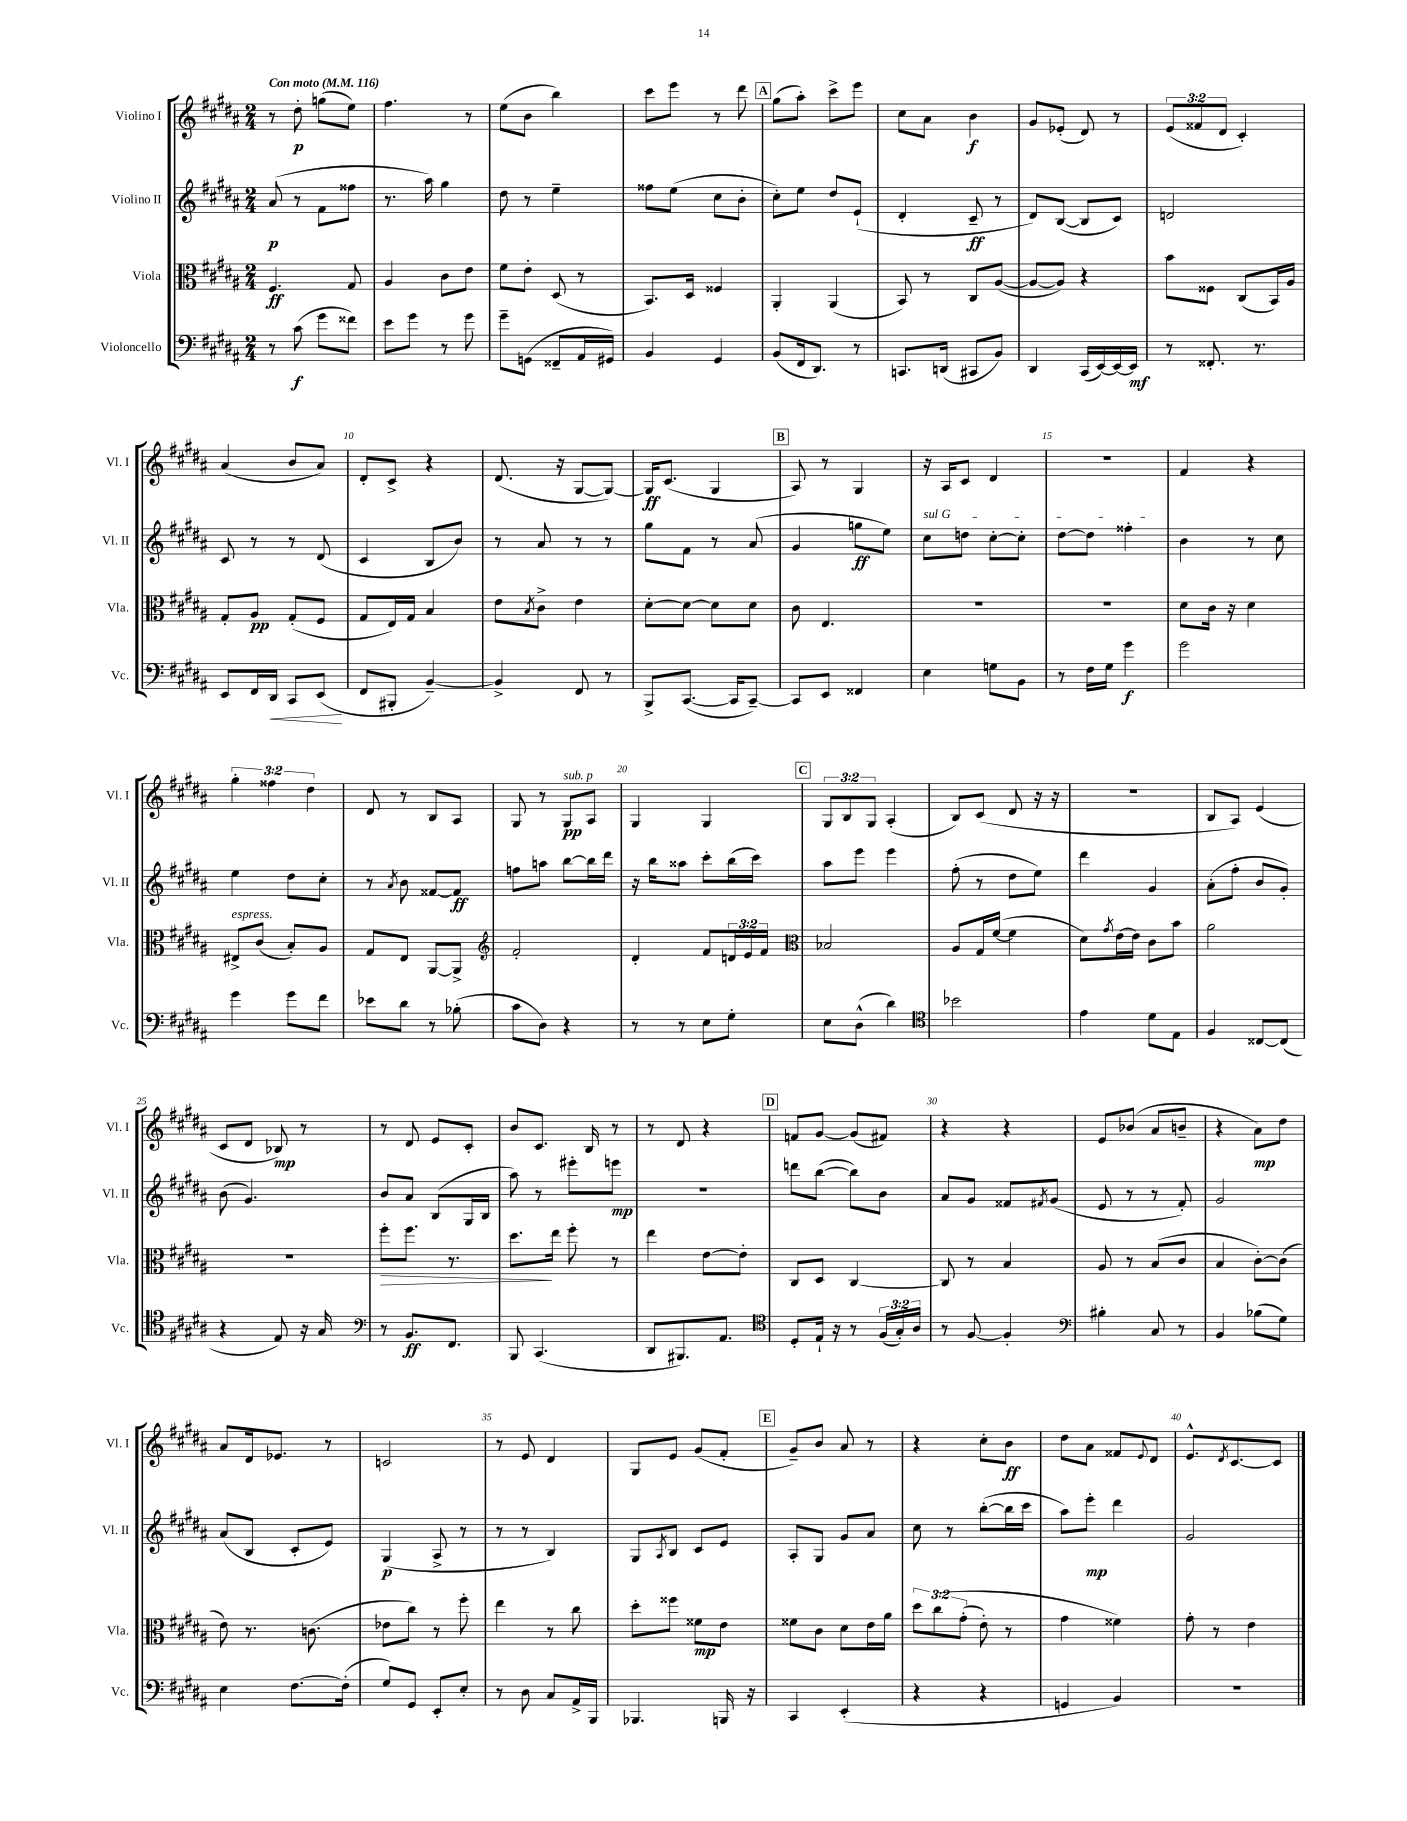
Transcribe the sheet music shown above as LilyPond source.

<<
\new StaffGroup <<
\new Staff = "s0" \with { instrumentName = "Violino I" shortInstrumentName = "Vl. I" } {
    \clef treble \key b \major \numericTimeSignature \time 2/4 \override Staff.TupletNumber.text = #tuplet-number::calc-fraction-text \tempo "Con moto" 4 = 116
    r8 dis''8-.\p g''8( e''8) |
    fis''4. r8 |
    e''8( b'8 b''4) |
    cis'''8 e'''8 r8 dis'''8 |
    \mark \markup { \box "A" } gis''8( ais''8-.) cis'''8-> e'''8 |
    cis''8 ais'8 b'4\f |
    gis'8 ees'8-.( dis'8) r8 |
    \tuplet 3/2 { e'8( fisis'8 dis'8 } cis'4-.) |
    ais'4( b'8 ais'8) |
    dis'8-. cis'8-> r4 |
    dis'8.( r16 gis8~ gis8~) |
    gis16\ff cis'8.( gis4 |
    \mark \markup { \box "B" } ais8) r8 gis4 |
    r16 ais16 cis'8 dis'4 |
    r2 |
    fis'4 r4 |
    \tuplet 3/2 { gis''4-. fisis''4 dis''4 } |
    dis'8 r8 b8 ais8 |
    gis8 r8 gis8\pp^\markup { \italic "sub. p" } ais8 |
    gis4 gis4 |
    \mark \markup { \box "C" } \tuplet 3/2 { gis8 b8 gis8 } ais4-.( |
    b8) cis'8( dis'8 r16 r16 |
    R2 |
    b8 ais8) e'4( |
    cis'8 dis'8 bes8\mp) r8 |
    r8 dis'8 e'8 cis'8-. |
    b'8 cis'8. b16 r8 |
    r8 dis'8 r4 |
    \mark \markup { \box "D" } f'8 gis'8~ gis'8( fis'8) |
    r4 r4 |
    e'8 bes'8( ais'8 b'8-- |
    r4 ais'8\mp) dis''8 |
    ais'8 dis'16 ees'8. r8 |
    c'2 |
    r8 e'8 dis'4 |
    gis8 e'8 gis'8( fis'8-. |
    \mark \markup { \box "E" } gis'8--) b'8 ais'8 r8 |
    r4 cis''8-. b'8\ff |
    dis''8 ais'8 fisis'8 \appoggiatura { e'8 } dis'8 |
    e'8.-^ \acciaccatura { dis'8 } cis'8.~ cis'8 \bar "|." |
}
\new Staff = "s1" \with { instrumentName = "Violino II" shortInstrumentName = "Vl. II" } {
    \clef treble \key b \major \numericTimeSignature \time 2/4
    ais'8\p( r8 fis'8 fisis''8 |
    r8. ais''16) gis''4 |
    dis''8 r8 e''4-- |
    fisis''8 e''8( cis''8 b'8-. |
    \mark \markup { \box "A" } cis''8-.) e''8 dis''8 e'8-!( |
    dis'4-. cis'8--\ff r8 |
    dis'8) b8~( b8 cis'8) |
    d'2 |
    cis'8 r8 r8 dis'8( |
    cis'4 b8 b'8) |
    r8 ais'8 r8 r8 |
    gis''8 fis'8 r8 ais'8( |
    \mark \markup { \box "B" } gis'4 g''8\ff e''8) |
    \once \override TextSpanner.bound-details.left.text = \markup { \italic "sul G" } cis''8\startTextSpan d''8 cis''8~-. cis''8-. |
    dis''8~ dis''8 fisis''4-.\stopTextSpan |
    b'4 r8 cis''8 |
    e''4 dis''8 cis''8-. |
    r8 \acciaccatura { ais'8 } b'8 fisis'8~ fisis'8\ff |
    f''8 a''8 b''8~ b''16 dis'''16 |
    r16 b''16 aisis''8 cis'''8-. b''16( cis'''16) |
    \mark \markup { \box "C" } ais''8 e'''8 e'''4 |
    fis''8-.( r8 dis''8 e''8) |
    dis'''4 gis'4 |
    ais'8-.( fis''8-. b'8 gis'8-.) |
    b'8( gis'4.) |
    b'8 ais'8 b8( gis16 b16 |
    ais''8) r8 eis'''8-. e'''8\mp |
    R2 |
    \mark \markup { \box "D" } d'''8 b''8~( b''8) b'8 |
    ais'8 gis'8 fisis'8 \acciaccatura { fis'8 } gis'8( |
    e'8 r8 r8 fis'8-.) |
    gis'2 |
    ais'8( b8 cis'8-. e'8) |
    gis4\p( ais8-> r8 |
    r8 r8 b4) |
    gis8 \acciaccatura { ais8 } b8 cis'8 e'8 |
    \mark \markup { \box "E" } ais8-. gis8 gis'8 ais'8 |
    cis''8 r8 b''8~-.( b''16 cis'''16 |
    ais''8) e'''8-.\mp dis'''4 |
    gis'2 \bar "|." |
}
\new Staff = "s2" \with { instrumentName = "Viola" shortInstrumentName = "Vla." } {
    \clef alto \key b \major \numericTimeSignature \time 2/4 \override Staff.TupletNumber.text = #tuplet-number::calc-fraction-text
    fis4.\ff gis8 |
    ais4 cis'8 e'8 |
    fis'8 e'8-. dis8( r8 |
    b,8.) dis16 fisis4 |
    \mark \markup { \box "A" } ais,4-. ais,4( |
    b,8) r8 cis8 ais8~( |
    ais8~ ais8) r4 |
    b'8 fisis8 cis8( b,16) ais16 |
    gis8-. ais8\pp gis8-.( fis8 |
    gis8 e16) gis16 b4 |
    e'8 \acciaccatura { b8 } cis'8-> e'4 |
    dis'8~-. dis'8~ dis'8 dis'8 |
    \mark \markup { \box "B" } cis'8 e4. |
    R2 |
    R2 |
    dis'8 cis'16 r16 dis'4 |
    eis8->^\markup { \italic "espress." } cis'8( b8-.) ais8 |
    gis8 e8 ais,8~ ais,8-> |
    \clef treble fis'2-. |
    dis'4-. fis'8 \tuplet 3/2 { d'16 e'16 fis'16 } |
    \mark \markup { \box "C" } \clef alto bes2 |
    ais8 gis16 fis'16~( fis'4 |
    dis'8) \acciaccatura { gis'8 } e'16~ e'16 cis'8 b'8 |
    ais'2 |
    R2 |
    fis''8-.\> fis''8. r8. |
    dis''8.\! e''16 fis''8-. r8 |
    e''4 e'8~ e'8-. |
    \mark \markup { \box "D" } cis8 dis8 cis4~ |
    cis8 r8 b4 |
    ais8 r8 b8( cis'8 |
    b4 cis'8~-.) cis'8( |
    e'8) r8. c'8.( |
    ees'8 cis''8) r8 fis''8-. |
    e''4 r8 cis''8 |
    dis''8-. fisis''8 fisis'8\mp e'8 |
    \mark \markup { \box "E" } fisis'8 cis'8 dis'8 e'16 ais'16 |
    \tuplet 3/2 { dis''8 cis''8\( gis'8-.( } e'8-.) r8 |
    gis'4 fisis'4\) |
    gis'8-. r8 e'4 \bar "|." |
}
\new Staff = "s3" \with { instrumentName = "Violoncello" shortInstrumentName = "Vc." } {
    \clef bass \key b \major \numericTimeSignature \time 2/4 \override Staff.TupletNumber.text = #tuplet-number::calc-fraction-text
    r8 cis'8\f( gis'8 fisis'8) |
    e'8 gis'8 r8 gis'8 |
    gis'8-- g,8( fisis,8-- ais,16 gis,16) |
    b,4 gis,4 |
    \mark \markup { \box "A" } b,8( fis,16 dis,8.) r8 |
    c,8. d,16( cis,8 b,8) |
    dis,4 cis,16( e,16~) e,16~ e,16\mf |
    r8 fisis,8.-. r8. |
    e,8 fis,16 dis,16\< cis,8 e,8\!( |
    fis,8 bis,,8-. b,4~--) |
    b,4-> fis,8 r8 |
    b,,8-> cis,8.~( cis,16 cis,8~--) |
    \mark \markup { \box "B" } cis,8 e,8 fisis,4 |
    e4 g8 b,8 |
    r8 fis16 gis16 gis'4\f |
    gis'2 |
    gis'4 gis'8 fis'8 |
    ees'8 dis'8 r8 bes8-.( |
    cis'8 dis8) r4 |
    r8 r8 e8 gis8-. |
    \mark \markup { \box "C" } e8 dis8-^( dis'4) |
    \clef tenor bes'2 |
    e'4 dis'8 e8 |
    fis4 cisis8~ cisis8( |
    r4 e8) r16 gis16 |
    \clef bass r8 b,8.\ff fis,8. |
    b,,8 cis,4.( |
    dis,8 bis,,8.) ais,8. |
    \mark \markup { \box "D" } \clef tenor dis8-. e16-! r16 r8 \tuplet 3/2 { fis16( gis16-.) ais16 } |
    r8 fis8~ fis4-. |
    \clef bass bis4-. cis8 r8 |
    b,4 bes8( gis8) |
    e4 fis8.~ fis16-.( |
    gis8) gis,8 e,8-. e8-. |
    r8 dis8 cis8 ais,16-> b,,16 |
    bes,,4. b,,16 r16 |
    \mark \markup { \box "E" } cis,4 e,4-.( |
    r4 r4 |
    g,4 b,4) |
    R2 \bar "|." |
}
>>
>>
\layout { \context { \Score \override BarNumber.break-visibility = ##(#f #t #t) barNumberVisibility = #(every-nth-bar-number-visible 5) } }
